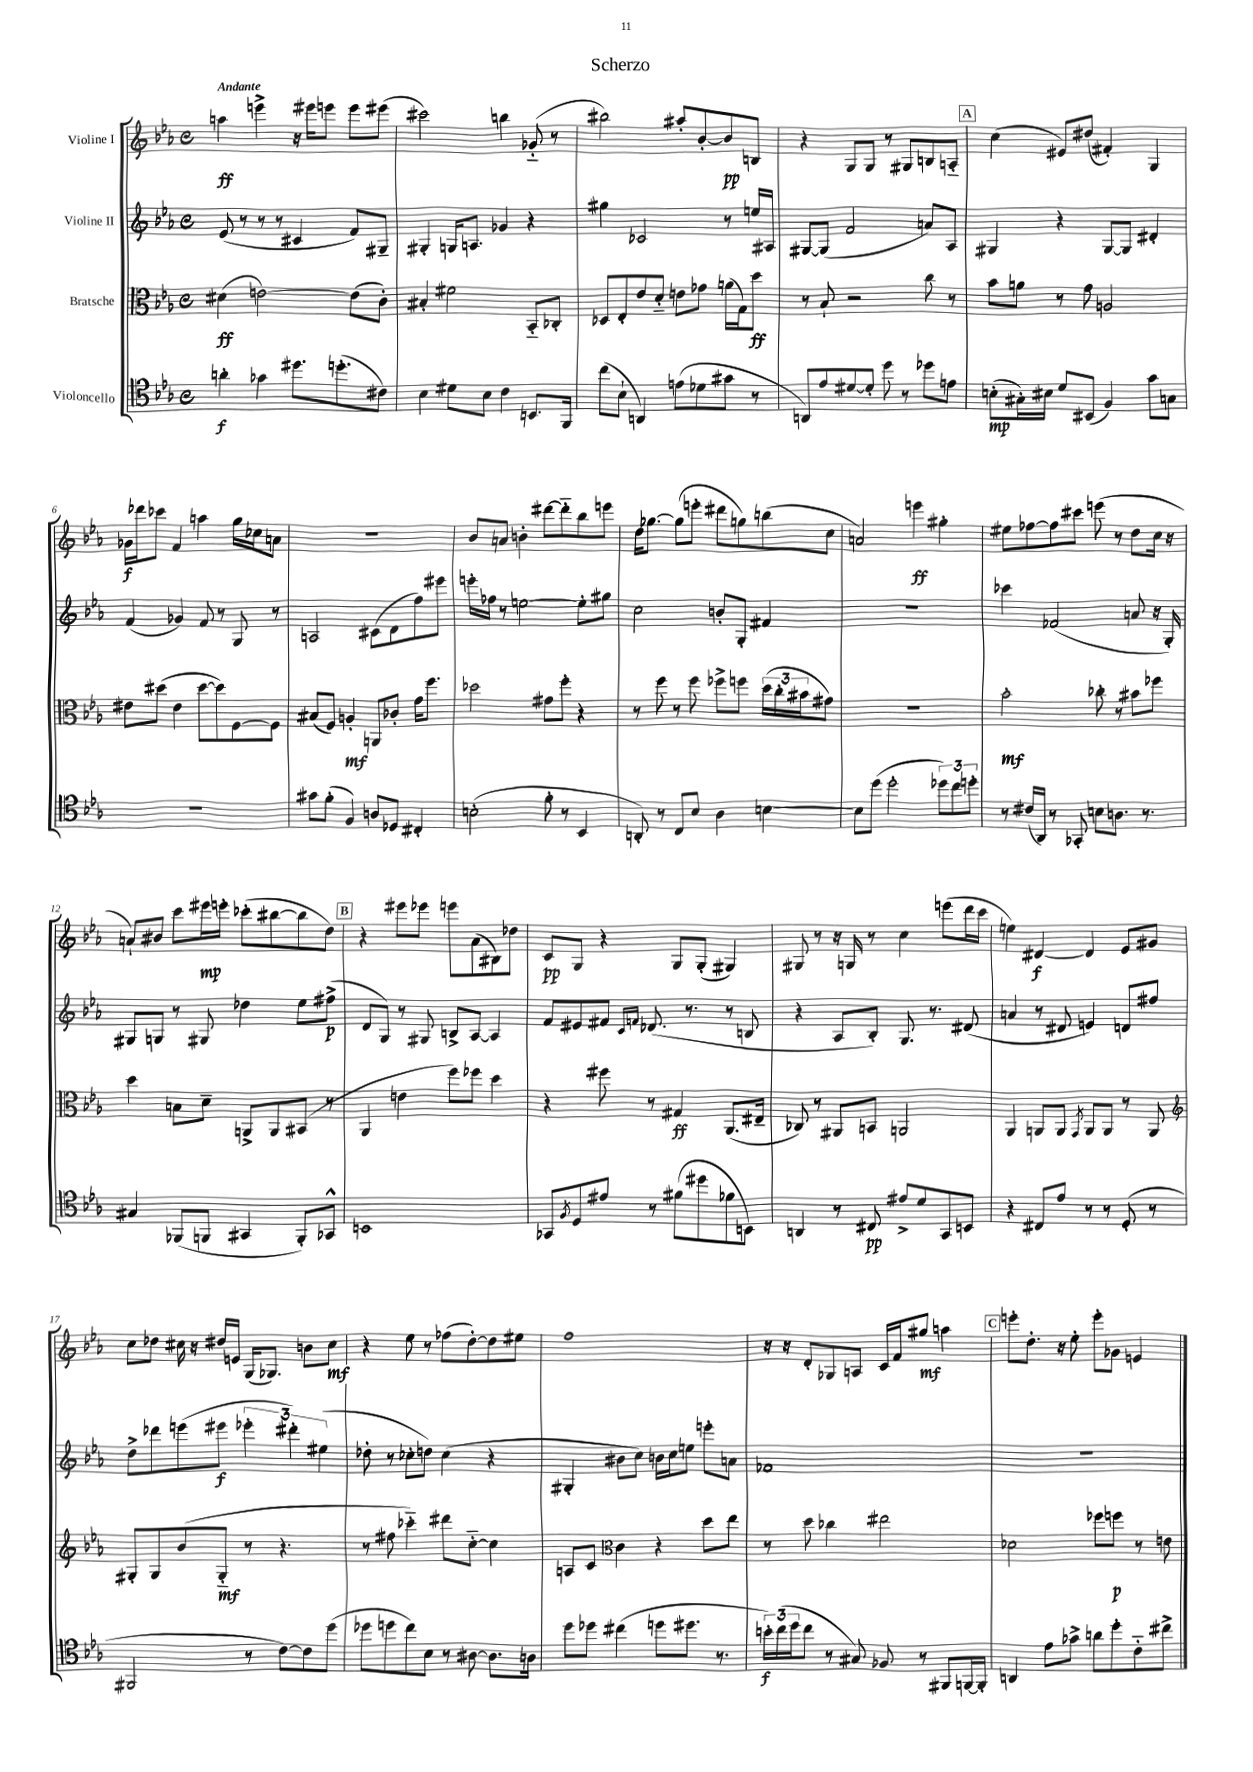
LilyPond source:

\header { title = "Scherzo" }
<<
\new StaffGroup <<
\new Staff = "s0" \with { instrumentName = "Violine I" } {
    \clef treble \key ees \major \defaultTimeSignature \time 4/4 \tempo "Andante"
    a''4\ff e'''4-> r16 eis'''16 e'''8 e'''8 eis'''8( |
    cis'''2) b''4 ges'8-_( r8 |
    bis''2) ais''8-. bes'8~-. bes'8\pp b8 |
    r4 g8 g8 r8 gis8 b8 a8-_ |
    \mark \markup { \box "A" } c''4( eis'8) dis''8( fis'4-.) g4 |
    ges'16\f des'''16 ces'''8 f'4 a''4 g''16 ces''16 a'8 |
    r1 |
    bes'8 a'8 b'4-. dis'''8~ dis'''8-_ bes''8 e'''8 |
    d''16 ges''8.~ ges''8( e'''8-. dis'''8 g''8) b''8( c''8 |
    a'2) e'''4\ff gis''4-. |
    eis''8 fes''8~ fes''8 cis'''8 e'''8( r8 d''8 c''16 r16 |
    a'8-!) bis'8 c'''8 eis'''16\mp e'''16-. ces'''8-.( bis''8~ bis''8 d''8) |
    \mark \markup { \box "B" } r4 eis'''8 ees'''8 e'''8 aes'8( bis8) des''8 |
    c'8\pp g8 r4 g8 g8-.( gis4) |
    gis8 r8 r16 g16 r8 c''4 e'''8( d'''16 c'''16 |
    e''4) dis'4~\f dis'4 ees'8 gis'8 |
    c''8 des''8 cis''16 r16 dis''16 e'16 g16( ges8.) b'8 cis''8\mf |
    r4 ees''8 r8 fes''8( d''8~-.) d''8 eis''8 |
    f''1 |
    r16 r16 d'8-. ges8 a8 c'16 f'16 gis''8\mf a''4 |
    \mark \markup { \box "C" } e'''8-. d''8.-. r16 ees''8-. e'''8-. ges'8 e'4 \bar "|." |
}
\new Staff = "s1" \with { instrumentName = "Violine II" } {
    \clef treble \key ees \major \defaultTimeSignature \time 4/4
    ees'8( r8 r8 r8 cis'4 f'8) gis8-- |
    gis4-. g16 a8. ges'4 r4 |
    gis''4 ces'2 r8 e''16 ais16 |
    gis8~ gis8( f'2 a'8) aes8 |
    \mark \markup { \box "A" } gis4 r4 gis8~ gis8 dis'4-. |
    f'4( ges'4) f'8 r8 g8 r8 |
    a2 cis'8( d'8 f''8) eis'''8 |
    e'''16-. fes''16 r8 e''2~ e''8-. gis''8 |
    c''2 b'8-. g8-. fis'4 |
    R1 |
    ces'''4 fes'2( a'8 r16 g16-.) |
    gis8 g8 r8 gis8 des''4 ees''8 fis''8->\p( |
    \mark \markup { \box "B" } d'8 g8) r8 gis8 b8-> aes8~ aes4 |
    f'8 eis'8 fis'8 \grace { c'16 f'16 } des'8.( r8. r8 b8 |
    r4 aes8 bes8-.) g8. r8. dis'8( |
    a'4 r8 dis'8 e'4) d'8 fis''8 |
    d''8-> des'''8 e'''8( eis'''8\f \tuplet 3/2 { ees'''4-. dis'''4-.) eis''4( } |
    des''8-. r8 ces''8-. d''8) ces''4( r4 |
    gis4-. bis'8 c''8) b'16 c''16 e''8 e'''8-. a'8 |
    fes'1 |
    \mark \markup { \box "C" } R1 \bar "|." |
}
\new Staff = "s2" \with { instrumentName = "Bratsche" } {
    \clef alto \key ees \major \defaultTimeSignature \time 4/4
    dis'4\ff( e'2~) e'8( c'8-.) |
    bis4-. fis'2 bes,8-_ ces8-. |
    des8 ees8-. ees'8 d'8-_ e'8 ges'8 a'16( g16) d''8\ff |
    r8 bes8-! r2 c''8 r8 |
    \mark \markup { \box "A" } bes'8 a'8 r8 g'8 a2 |
    eis'8 dis''8( eis'4 dis''8~ dis''8) f8~ f8 |
    bis8( f8) a4-.\mf a,8 ces'8-. g'16 f''8. |
    des''2 gis'8 f''8-. r4 |
    r8 f''8 r8 f''8 fes''8-> f''8 \tuplet 3/2 { d''16( c''16-. bis'16 } gis'8) |
    R1 |
    bes'2-.\mf ces''8-. r8 bis'8 fes''8 |
    d''4 b8 d'8-- a,8-> a,8 bis,8( r8 |
    \mark \markup { \box "B" } aes,4 e'4 f''8) fes''8 d''4 |
    r4 fis''8 r8 gis4\ff aes,8.( eis16-- |
    ces8) r8 ais,8 b,8 a,2 |
    aes,4 a,8 a,8 \acciaccatura { g,8 } a,8 a,8 r8 a,8 |
    \clef treble gis8-. gis8 bes'8( gis8-_\mf r8 r4. |
    r8 fis''8 ces'''4-_) dis'''8 c''8~-_ c''4 |
    a8 c'8 \clef alto c'4 r4 d''8 ees''8 |
    r8 d''8 ces''4 eis''2 |
    \mark \markup { \box "C" } des'2 fes''8 f''8\p r8 e'8 \bar "|." |
}
\new Staff = "s3" \with { instrumentName = "Violoncello" } {
    \clef tenor \key ees \major \defaultTimeSignature \time 4/4
    a'4-.\f ges'4 dis''8. d''8.-.( cis'8) |
    bes4 dis'8 bes8 c'4 b,8. f,16 |
    c''8( bes8-! a,4) e'8( des'8 gis'8 r8 |
    a,8) ees'8 dis'8~ dis'8-. d''8 r8 des''8 e'8 |
    \mark \markup { \box "A" } b8-.\mp( gis16-.) bis16 d'8 bis,8( f4) g'8 g8 |
    R1 |
    gis'8 f'8-.( f4) a8 des8 cis4-. |
    b2-.( f'8-. r8 bes,4 |
    a,8-.) r8 c8 bes8 aes4 b4~ |
    b8 d''8( d''2-. \tuplet 3/2 { des''8) c''8 d''8-. } |
    r8 cis'16( aes,16) r8 ges,8-. b8 a8. r8. |
    gis4 fes,8( f,8 gis,4 f,8-.) ges,8-^ |
    \mark \markup { \box "B" } b,1 |
    ges,8 \acciaccatura { f8 } d8 eis'8 r8 fis'8( dis''8 fes'8 b,8) |
    a,4 r8 cis8\pp eis'8-> d'8 g,8 b,8 |
    r4 cis8 ees'8 r8 r8 d8-.( r8 |
    fis,2 r8 c'8~) c'8 d''8( |
    des''8 d''8 c''8) bes8 r8 ais8~ ais8. a16 |
    d''8 des''8 cis''4( d''8 dis''8. r8. |
    \tuplet 3/2 { b'16-.\f) c''16( d''16 } c''8 r8 gis8) fes8 r8 fis,8 f,16~ f,16-. |
    \mark \markup { \box "C" } a,4 ees'8 ges'8-> a'8 d''8-. c'8-_ cis''8-> \bar "|." |
}
>>
>>
